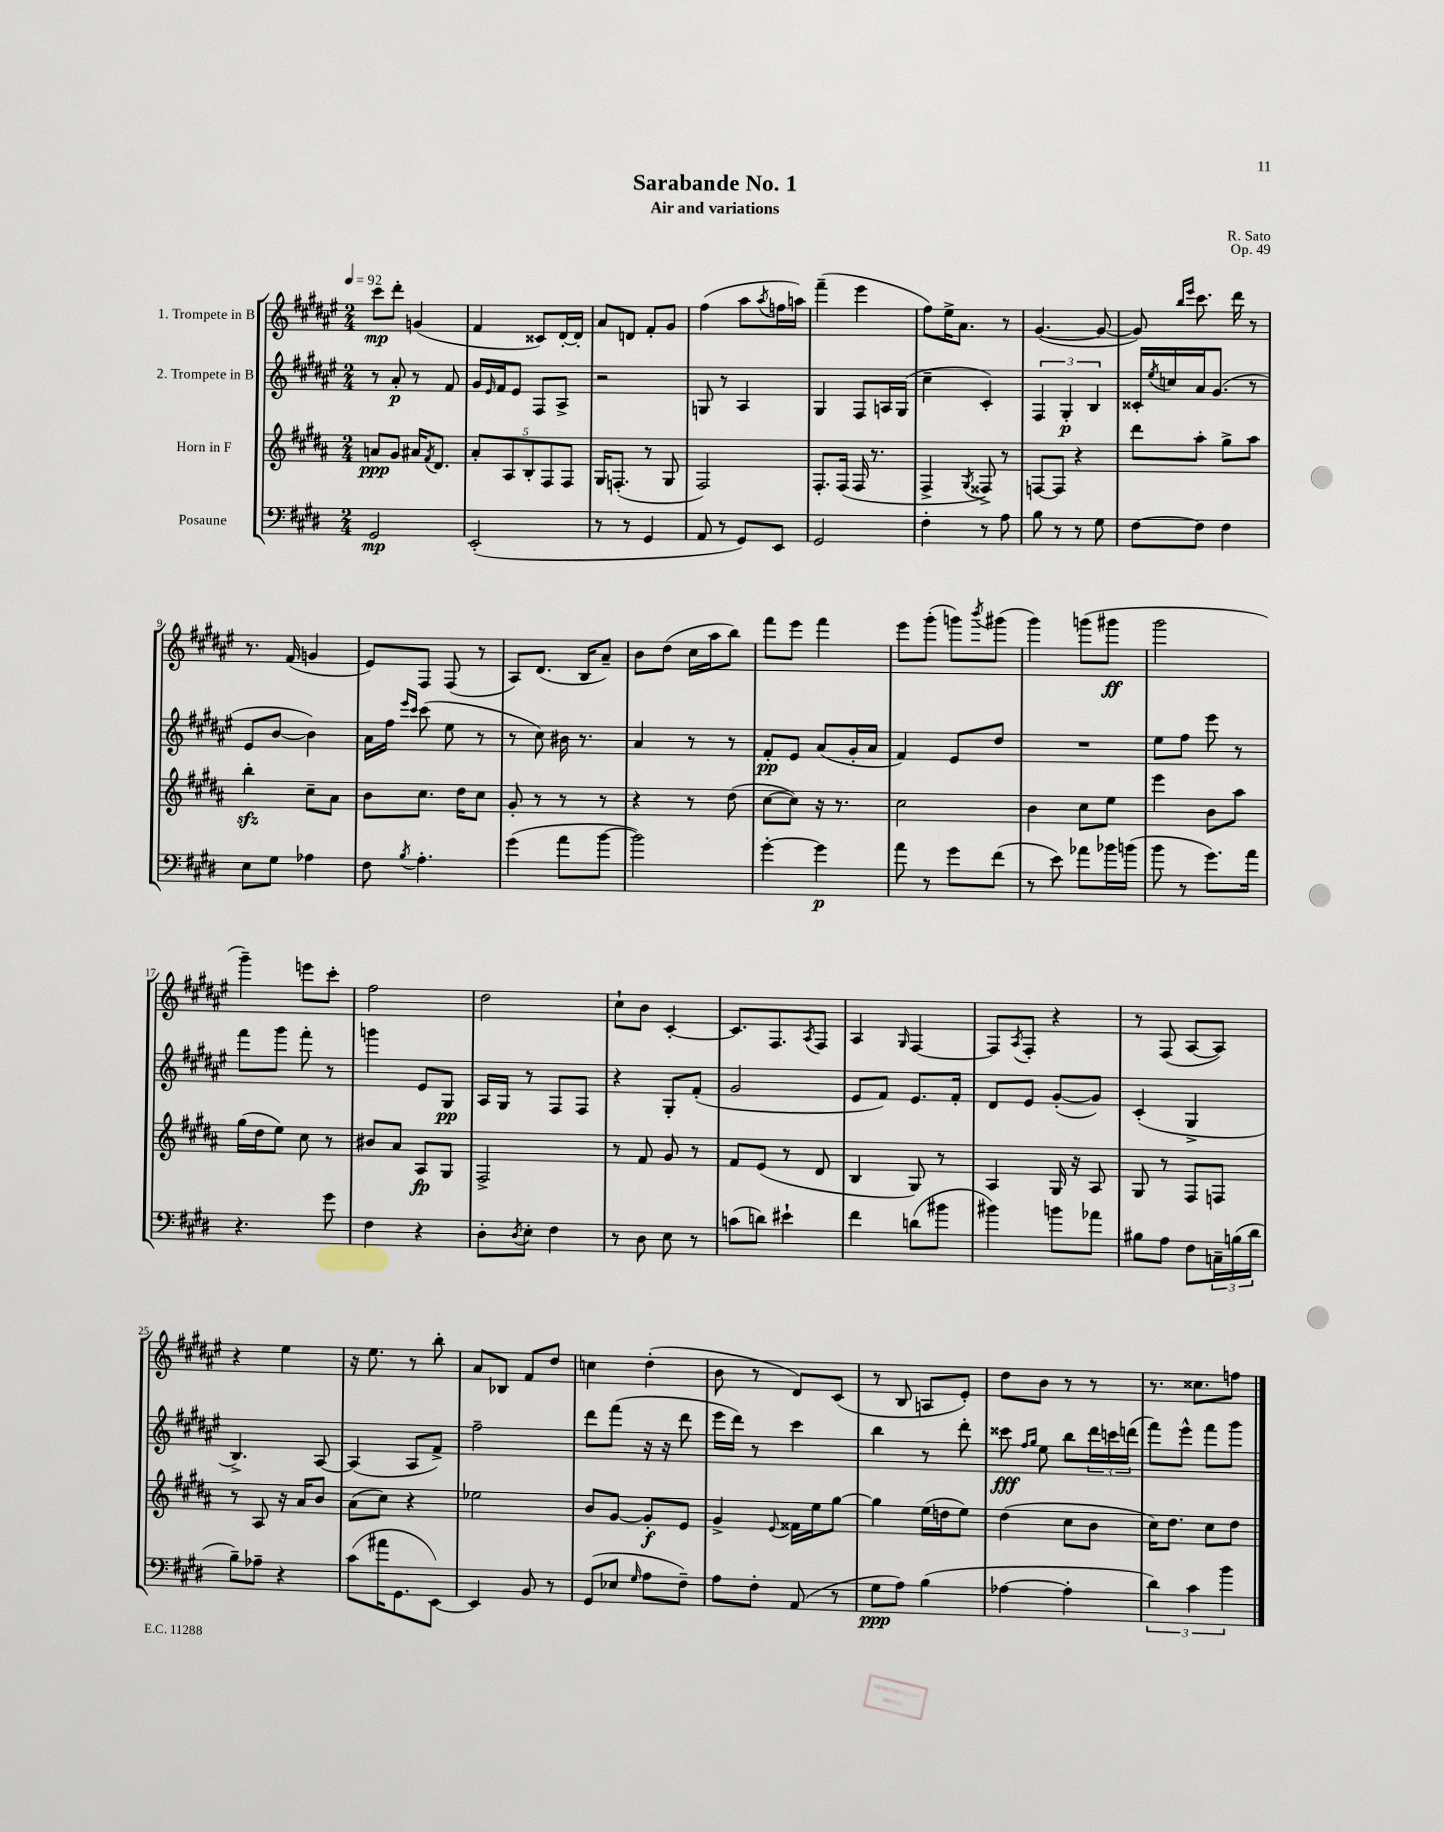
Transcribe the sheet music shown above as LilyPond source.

\header { title = "Sarabande No. 1" composer = "R. Sato" subtitle = "Air and variations" opus = "Op. 49" }
<<
\new StaffGroup <<
\new Staff = "s0" \with { instrumentName = "1. Trompete in B" } {
    \clef treble \key fis \major \numericTimeSignature \time 2/4 \tempo 4 = 92
    cis'''8\mp dis'''8-. g'4( |
    fis'4 cisis'8) dis'16~-. dis'16-. |
    ais'8 d'8 fis'8-. gis'8 |
    fis''4( ais''8 \acciaccatura { ais''8 } f''16 a''16) |
    fis'''4--( eis'''4 |
    fis''8) eis''16-> ais'8. r8 |
    gis'4.~( gis'8~ |
    gis'8) \grace { b''16 eis'''16 } cis'''8. dis'''16 r8 |
    r8. fis'16( g'4 |
    eis'8) fis8 fis8( r8 |
    ais8) dis'8.( b16 ais'8--) |
    b'8 dis''8( cis''16 ais''16 b''8) |
    fis'''8 eis'''8 fis'''4 |
    eis'''8 gis'''8-.( g'''8) \acciaccatura { b'''8 } gis'''8( |
    gis'''4) g'''8( gis'''8\ff |
    gis'''2 |
    gis'''4--) e'''8 cis'''8-. |
    fis''2 |
    dis''2 |
    cis''8-! b'8 cis'4~-. |
    cis'8. fis8. \acciaccatura { ais8 } fis8 |
    ais4 \grace { gis16 } fis4~ |
    fis8 \acciaccatura { ais8 } fis8-. r4 |
    r8 fis8( ais8~ ais8) |
    r4 eis''4 |
    r16 eis''8. r8 b''8-. |
    ais'8 bes8 fis'8 dis''8 |
    c''4 dis''4-.( |
    b'8 r8 dis'8) cis'8( |
    r8 b8 a8 eis'8-.) |
    dis''8 b'8 r8 r8 |
    r8. cisis''8. f''8 \bar "|." |
}
\new Staff = "s1" \with { instrumentName = "2. Trompete in B" } {
    \clef treble \key fis \major \numericTimeSignature \time 2/4
    r8 ais'8-.\p r8 fis'8 |
    gis'16 \grace { eis'16 } fis'16 eis'8 fis8 ais8-> |
    r2 |
    g8 r8 ais4 |
    gis4 fis8 a16 gis16( |
    cis''4-- cis'4-.) |
    \tuplet 3/2 { fis4 gis4-.\p b4 } |
    cisis'16-. \acciaccatura { eis''8 } c''16 ais'16 gis'8.( r8 |
    eis'8 b'8~ b'4) |
    ais'16 fis''16 \grace { eis'''16 cis'''16 } cis'''8( eis''8 r8 |
    r8 cis''8) bis'16 r8. |
    ais'4 r8 r8 |
    fis'8-.\pp eis'8 ais'8( gis'16-. ais'16 |
    fis'4) eis'8 dis''8 |
    R2 |
    eis''8 fis''8 eis'''8 r8 |
    fis'''8 gis'''8 fis'''8-. r8 |
    g'''4 eis'8 gis8\pp |
    ais16 gis16 r8 fis8 fis8 |
    r4 gis8-. fis'8-.( |
    gis'2 |
    eis'8 fis'8) eis'8. fis'16-. |
    dis'8 eis'8 gis'8~-.( gis'8) |
    cis'4-.( gis4-> |
    b4.->) ais8~ |
    ais4( ais8 fis'8->) |
    fis''2-- |
    dis'''8 fis'''8( r16 r16 dis'''8 |
    eis'''16 dis'''16) r8 cis'''4 |
    b''4 r8 dis'''8-. |
    cisis'''8\fff \grace { fis''16 gis''16 } eis''8 b''8 \tuplet 3/2 { dis'''16 c'''16 d'''16( } |
    fis'''8) eis'''8-^ fis'''8 gis'''8 \bar "|." |
}
\new Staff = "s2" \with { instrumentName = "Horn in F" } {
    \clef treble \key b \major \numericTimeSignature \time 2/4
    a'8\ppp gis'8 ais'16 \acciaccatura { fis'8 } dis'8. |
    \tuplet 5/4 { ais'8-. ais8 b8-. fis8 fis8 } |
    gis16 f8.-.( r8 gis8 |
    fis2) |
    fis8.-. fis16( fis16 r8. |
    fis4-> \acciaccatura { gis8 } fisis8->) r8 |
    f8~ f8 r4 |
    dis'''8 ais''8-. gis''8-> ais''8 |
    b''4-.\sfz cis''8-- ais'8 |
    b'8 cis''8. dis''16 cis''8 |
    gis'8-. r8 r8 r8 |
    r4 r8 dis''8( |
    cis''8~ cis''8) r16 r8. |
    cis''2 |
    b'4 cis''8 e''8 |
    e'''4 b'8 ais''8 |
    gis''16( dis''16 e''8) cis''8 r8 |
    bis'8 ais'8 ais8\fp gis8 |
    fis2-> |
    r8 fis'8 gis'8 r8 |
    fis'8 e'8( r8 dis'8 |
    b4 gis8) r8 |
    ais4 gis16 r16 ais8 |
    gis8 r8 fis8 f8 |
    r8 ais8 r16 ais'16 b'8 |
    ais'8( cis''8) r4 |
    ees''2 |
    b'8 gis'8~ gis'8-.\f e'8 |
    gis'4-> \appoggiatura { e'8 } fisis'16 e''16 gis''8~ |
    gis''4 e''16( d''16 e''8) |
    dis''4( cis''8 b'8 |
    cis''16) dis''8. cis''8 dis''8 \bar "|." |
}
\new Staff = "s3" \with { instrumentName = "Posaune" } {
    \clef bass \key e \major \numericTimeSignature \time 2/4
    gis,2\mp |
    e,2-.( |
    r8 r8 gis,4 |
    a,8 r8 gis,8) e,8 |
    gis,2 |
    fis4-. r8 a8 |
    b8 r8 r8 gis8 |
    fis8~ fis8 fis4 |
    e8 gis8 aes4 |
    fis8 \acciaccatura { b8 } a4.-. |
    gis'4( a'8 b'8~ |
    b'2) |
    gis'4~-. gis'4\p |
    a'8 r8 gis'8 fis'8( |
    r8 e'8) aes'8 bes'16 b'16( |
    b'8 r8 gis'8.) a'16 |
    r4. gis'8 |
    fis4 r4 |
    dis8-. \acciaccatura { dis8 } e8-. fis4 |
    r8 dis8 e8 r8 |
    c'8( d'8) eis'4-! |
    fis'4 d'8( bis'8 |
    bis'4) b'8 aes'8 |
    bis8 a8 fis8 \tuplet 3/2 { c16-- b16( dis'16 } |
    b8--) aes8-- r4 |
    cis'8( ais'16 gis,8. e,8~) |
    e,4 b,8 r8 |
    gis,8( ees8 \grace { gis16 } a8 fis8--) |
    a8 fis8-. a,8( r8 |
    gis8\ppp a8) b4( |
    aes4~ aes4-. |
    \tuplet 3/2 { dis'4) cis'4 b'4 } \bar "|." |
}
>>
>>
